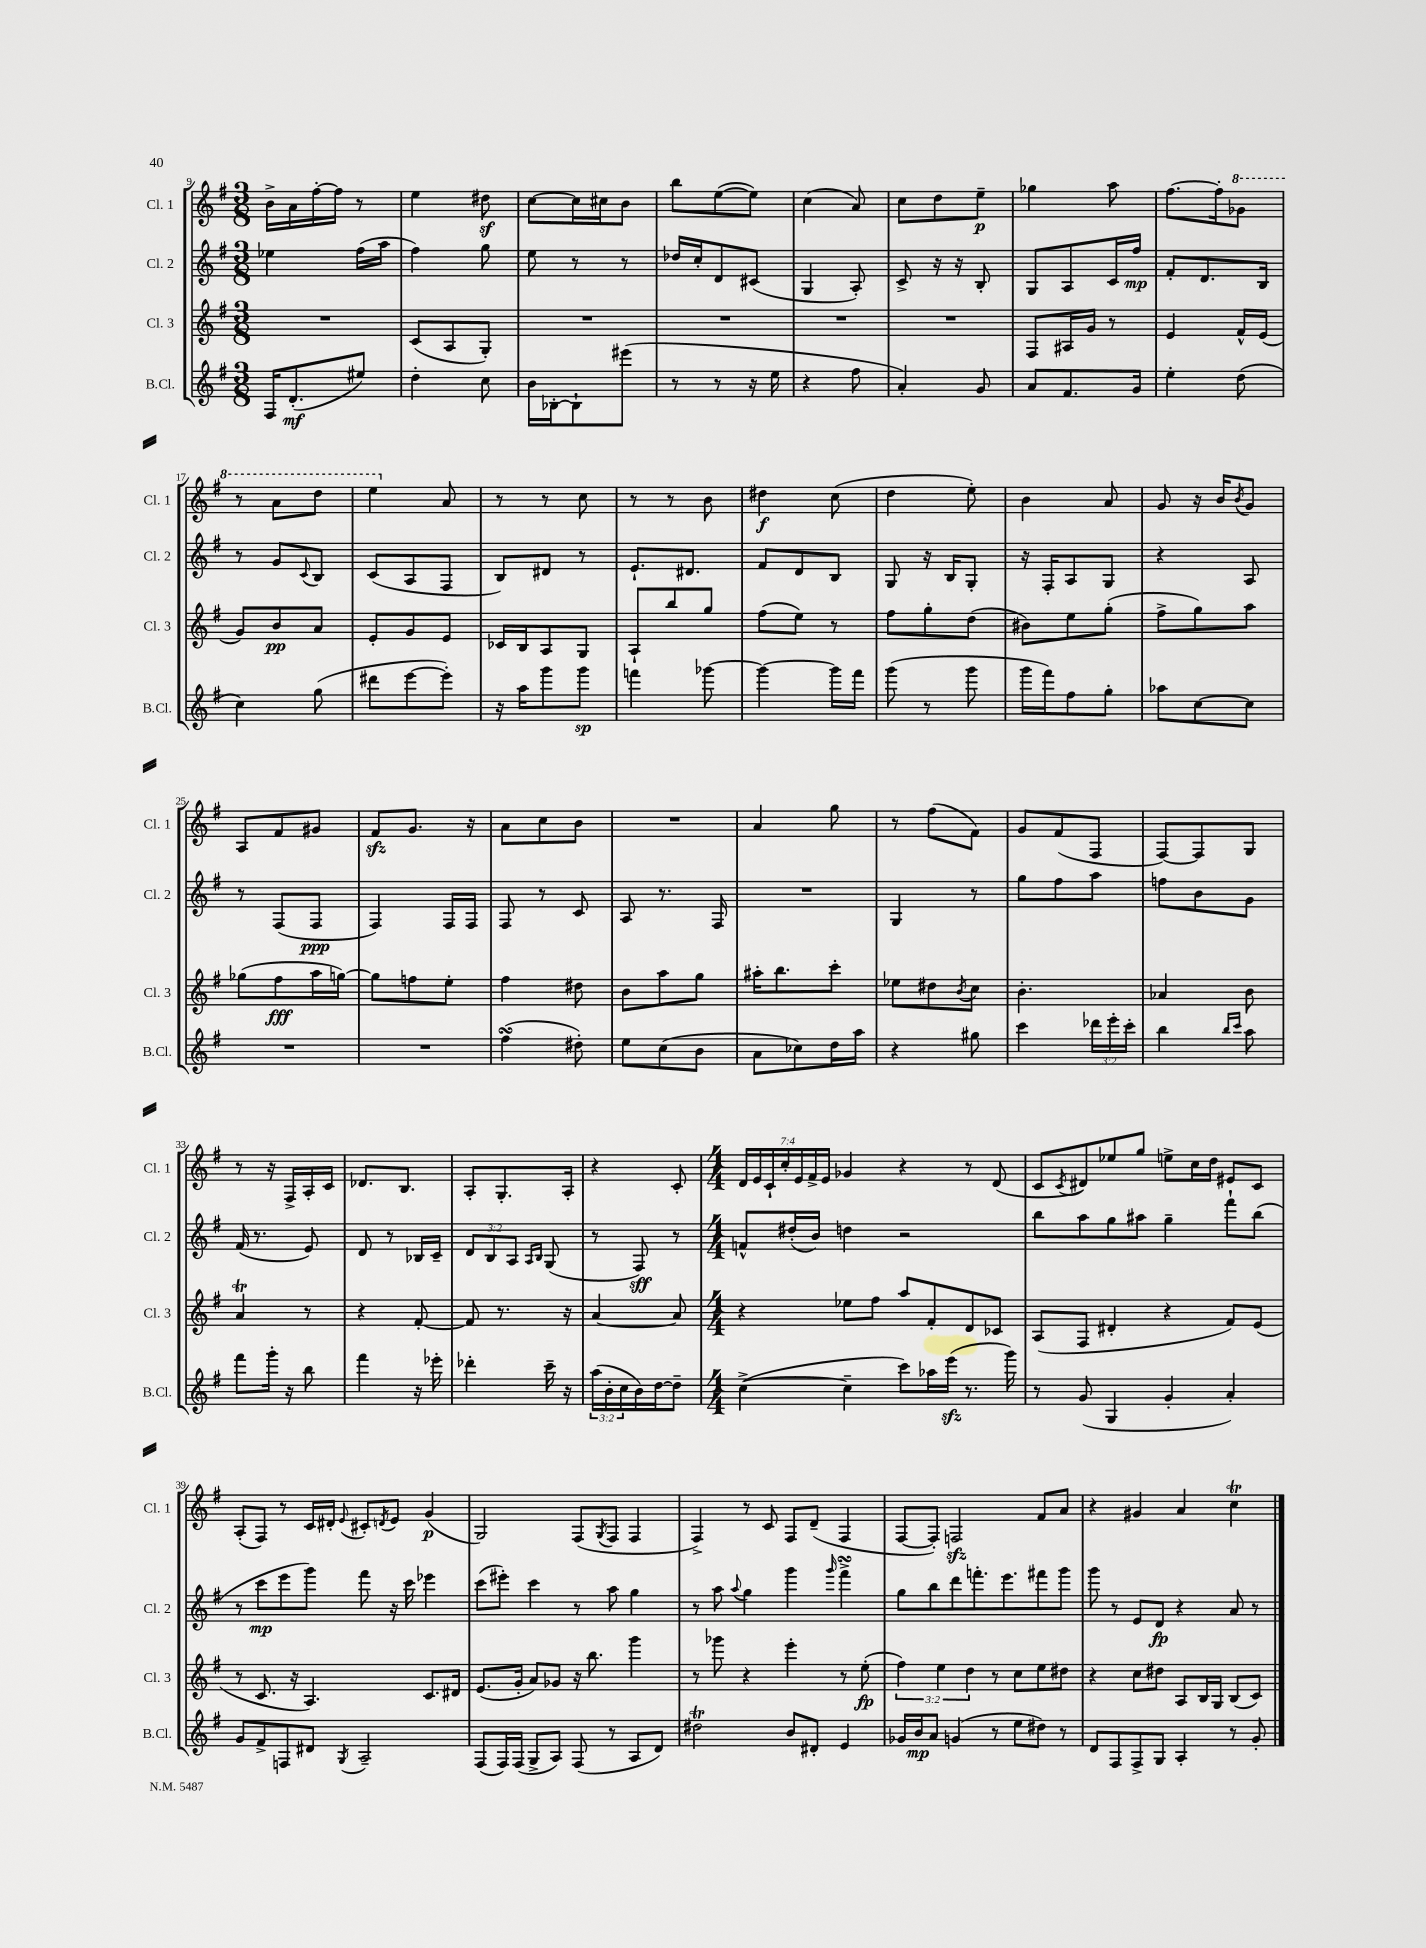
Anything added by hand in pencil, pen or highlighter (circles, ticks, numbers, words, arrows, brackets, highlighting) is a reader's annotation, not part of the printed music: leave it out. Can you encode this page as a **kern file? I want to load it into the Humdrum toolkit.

**kern	**dynam	**kern	**dynam	**kern	**dynam	**kern	**dynam
*part4	*part4	*part3	*part3	*part2	*part2	*part1	*part1
*staff4	*staff4	*staff3	*staff3	*staff2	*staff2	*staff1	*staff1
*I"B.Cl.	*	*I"Cl. 3	*	*I"Cl. 2	*	*I"Cl. 1	*
*I'B.Cl.	*	*I'Cl. 3	*	*I'Cl. 2	*	*I'Cl. 1	*
*clefG2	*	*clefG2	*	*clefG2	*	*clefG2	*
*k[f#]	*	*k[f#]	*	*k[f#]	*	*k[f#]	*
*M3/8	*	*M3/8	*	*M3/8	*	*M3/8	*
=9	=9	=9	=9	=9	=9	=9	=9
16F#/KL	.	4.r	.	4ee-X\	.	16b^\LL	.
(8.d'/	mf	.	.	.	.	16a\	.
.	.	.	.	.	.	[16ff#'\	.
.	.	.	.	.	.	16ff#\JJ]	.
8ee#X/J)	.	.	.	(16ff#\LL	.	8r	.
.	.	.	.	16aa\JJ	.	.	.
=10	=10	=10	=10	=10	=10	=10	=10
4dd'\	.	(8c/L	.	4ff#\)	.	4ee\	.
.	.	8A/	.	.	.	.	.
8cc\	.	8G'/J)	.	8gg\	.	8dd#Xz\	.
=11	=11	=11	=11	=11	=11	=11	=11
16b\LL	.	4.r	.	8ee\	.	[8cc\L	.
[16B-X'\J	.	.	.	.	.	.	.
8B-`\]	.	.	.	8r	.	16cc\L]	.
.	.	.	.	.	.	16cc#X\J	.
(8eee#X\J	.	.	.	8r	.	8b\J	.
=12	=12	=12	=12	=12	=12	=12	=12
8r	.	4.r	.	16dd-X/LL	.	8bb\L	.
.	.	.	.	16cc'/J	.	.	.
8r	.	.	.	8d/	.	([8ee\	.
16r	.	.	.	(8c#X/J	.	8ee\J])	.
16ee\	.	.	.	.	.	.	.
=13	=13	=13	=13	=13	=13	=13	=13
4r	.	4.r	.	4G/	.	(4cc\	.
8ff#\	.	.	.	8A'/)	.	8a/)	.
=14	=14	=14	=14	=14	=14	=14	=14
4a'/)	.	4.r	.	8c^/	.	8cc\L	.
.	.	.	.	16r	.	8dd\	.
.	.	.	.	16r	.	.	.
8g/	.	.	.	8B'/	.	8ee~\J	p
=15	=15	=15	=15	=15	=15	=15	=15
8a/L	.	8F#/L	.	8G/L	.	4gg-X\	.
8.f#/	.	16A#X/L	.	8A/	.	.	.
.	.	16g/JJ	.	.	.	.	.
.	.	8r	.	16c/L	.	8aa\	.
16g/Jk	.	.	.	16ff#/JJ	mp	.	.
=16	=16	=16	=16	=16	=16	=16	=16
4ee'\	.	4e/	.	8f#'/L	.	[8.ff#\L	.
.	.	.	.	8.d/	.	.	.
.	.	.	.	.	.	16ff#'\k]	.
*	*	*	*	*	*	*8va	*
(8dd\	.	16f#^^/LL	.	.	.	8gg-X\J	.
.	.	(16e/JJ	.	16B/Jk	.	.	.
!!LO:LB:g=z
=17	=17	=17	=17	=17	=17	=17	=17
4cc\)	.	8g/L)	.	8r	.	8r	.
.	.	8b/	pp	8g/L	.	8aa\L	.
.	.	.	.	8qqc/	.	.	.
(8gg\	.	8a/J	.	8B/J	.	8ddd\J	.
=18	=18	=18	=18	=18	=18	=18	=18
8ddd#X\L	.	8e'/L	.	(8c/L	.	4eee\	.
[8eee\	.	8g/	.	8A/	.	.	.
*	*	*	*	*	*	*X8va	*
8eee'\J])	.	8e/J	.	8F#/J	.	8a/	.
=19	=19	=19	=19	=19	=19	=19	=19
16r	.	16c-X/LL	.	8B/L)	.	8r	.
16aa\KL	.	16B/J	.	.	.	.	.
8ggg\	.	8A/	.	8d#X/J	.	8r	.
8ggg\J	sp	8G/J	.	8r	.	8cc\	.
=20	=20	=20	=20	=20	=20	=20	=20
4fffn\	.	8A`/L	.	8.e`/L	.	8r	.
.	.	8bb/	.	.	.	8r	.
.	.	.	.	8.d#X/J	.	.	.
[8ggg-X\	.	8gg/J	.	.	.	8b\	.
=21	=21	=21	=21	=21	=21	=21	=21
4ggg-\_	.	(8ff#\L	.	8f#/L	.	4dd#X\	f
.	.	8ee\J)	.	8d/	.	.	.
16ggg-\LL]	.	8r	.	8B/J	.	(8cc\	.
16fff#\JJ	.	.	.	.	.	.	.
=22	=22	=22	=22	=22	=22	=22	=22
(8ggg\	.	8ff#\L	.	8G/	.	4dd\	.
8r	.	8gg'\	.	16r	.	.	.
.	.	.	.	16B/KL	.	.	.
8ggg\	.	(8dd\J	.	8G'/J	.	8ee'\)	.
=23	=23	=23	=23	=23	=23	=23	=23
16ggg\LL	.	8b#X\L)	.	16r	.	4b\	.
16fff#\J)	.	.	.	16F#'/KL	.	.	.
8ff#\	.	8ee\	.	8A/	.	.	.
8gg'\J	.	(8gg'\J	.	8G/J	.	8a/	.
=24	=24	=24	=24	=24	=24	=24	=24
8aa-X\L	.	8ff#^\L	.	4r	.	8g/	.
[8cc\	.	8gg\)	.	.	.	16r	.
.	.	.	.	.	.	16b/KL	.
.	.	.	.	.	.	8qb/	.
8cc\J]	.	8aa\J	.	8A/	.	8g/J	.
!!LO:LB:g=z
=25	=25	=25	=25	=25	=25	=25	=25
4.r	.	(8gg-X\L	.	8r	.	8A/L	.
.	.	8ff#\	fff	(8F#/L	.	8f#/	.
.	.	16aa\L	.	8F#/J	ppp	8g#X/J	.
.	.	[16ggn\JJ)	.	.	.	.	.
=26	=26	=26	=26	=26	=26	=26	=26
4.r	.	8gg\L]	.	4F#/)	.	8f#zz/L	.
.	.	8ffn\	.	.	.	8.g/J	.
.	.	8ee'\J	.	16F#/LL	.	.	.
.	.	.	.	16F#/JJ	.	16r	.
=27	=27	=27	=27	=27	=27	=27	=27
(4ff#sSsS\	.	4ff#\	.	8F#/	.	8a\L	.
.	.	.	.	8r	.	8cc\	.
8dd#X'\)	.	8dd#X\	.	8c/	.	8b\J	.
=28	=28	=28	=28	=28	=28	=28	=28
8ee\L	.	8b\L	.	8A/	.	4.r	.
(8cc\	.	8aa\	.	8.r	.	.	.
8b\J	.	8gg\J	.	.	.	.	.
.	.	.	.	16F#/	.	.	.
=29	=29	=29	=29	=29	=29	=29	=29
8a\L	.	16aa#X'\KL	.	4.r	.	4a/	.
.	.	8.bb\	.	.	.	.	.
8cc-X\)	.	.	.	.	.	.	.
16dd\L	.	8ccc'\J	.	.	.	8gg\	.
16aa\JJ	.	.	.	.	.	.	.
=30	=30	=30	=30	=30	=30	=30	=30
4r	.	8ee-X\L	.	4G/	.	8r	.
.	.	8dd#X\	.	.	.	(8ff#\L	.
.	.	8qb/	.	.	.	.	.
8gg#X\	.	8cc\J	.	8r	.	8f#\J)	.
=31	=31	=31	=31	=31	=31	=31	=31
4ccc\	.	4.b'\	.	8gg\L	.	8g/L	.
.	.	.	.	8ff#\	.	(8f#/	.
24ddd-X\LL	.	.	.	8aa\J	.	8F#/J	.
24eee'\	.	.	.	.	.	.	.
24ccc'\JJ	.	.	.	.	.	.	.
=32	=32	=32	=32	=32	=32	=32	=32
4bb\	.	4a-X/	.	8ffn\L	.	[8F#/L)	.
.	.	.	.	8b\	.	8F#/]	.
16qqbb/LL	.	.	.	.	.	.	.
16qqccc/JJ	.	.	.	.	.	.	.
8aa\	.	8b\	.	8g\J	.	8G/J	.
!!LO:LB:g=z
=33	=33	=33	=33	=33	=33	=33	=33
8fff#\L	.	4aT/	.	(16f#/	.	8r	.
.	.	.	.	8.r	.	.	.
16ggg'\Jk	.	.	.	.	.	16r	.
16r	.	.	.	.	.	16F#^/LL	.
8bb\	.	8r	.	8e/)	.	16A'/	.
.	.	.	.	.	.	16c/JJ	.
=34	=34	=34	=34	=34	=34	=34	=34
4fff#\	.	4r	.	8d/	.	8.d-X/L	.
.	.	.	.	8r	.	.	.
.	.	.	.	.	.	8.B/J	.
16r	.	[8f#'/	.	16B-X/LL	.	.	.
16eee-X'\	.	.	.	16c~/JJ	.	.	.
=35	=35	=35	=35	=35	=35	=35	=35
4ddd-X'\	.	8f#/]	.	12d/L	.	8A'/L	.
.	.	.	.	12B/	.	.	.
.	.	8.r	.	.	.	8.G'/	.
.	.	.	.	12A/J	.	.	.
.	.	.	.	16qqA/LL	.	.	.
.	.	.	.	16qqB/JJ	.	.	.
16ccc~\	.	.	.	(8G/	.	.	.
16r	.	16r	.	.	.	16A'/Jk	.
=36	=36	=36	=36	=36	=36	=36	=36
(24aa\LL	.	[4a/	.	8r	.	4r	.
24b'\	.	.	.	.	.	.	.
24cc\	.	.	.	.	.	.	.
16b\)	.	.	.	8F#/)	sff	.	.
[16dd\J	.	.	.	.	.	.	.
8dd~\J]	.	8a/]	.	8r	.	8c'/	.
=37	=37	=37	=37	=37	=37	=37	=37
*M4/4	*	*M4/4	*	*M4/4	*	*M4/4	*
([4cc^\	.	4r	.	8fn^^/L	.	28d/LL	.
.	.	.	.	.	.	28e/	.
.	.	.	.	.	.	28c`/	.
.	.	.	.	.	.	28cc'/	.
.	.	.	.	(16dd#X'/L	.	.	.
.	.	.	.	.	.	28e/	.
.	.	.	.	.	.	28f#^/	.
.	.	.	.	16b/JJ)	.	.	.
.	.	.	.	.	.	28e/JJ	.
4cc~\]	.	8ee-X\L	.	4ddn\	.	4g-X/	.
.	.	8ff#\J	.	.	.	.	.
8ccc\L)	.	8aa/L	.	2r	.	4r	.
16aa-X\L	.	8f#'/	.	.	.	.	.
(16eeezz\JJ	.	.	.	.	.	.	.
8.r	.	8d/	.	.	.	8r	.
.	.	8c-X/J	.	.	.	(8d/	.
16ggg\)	.	.	.	.	.	.	.
=38	=38	=38	=38	=38	=38	=38	=38
8r	.	(8A/L	.	8bb\L	.	8c/L	.
.	.	.	.	.	.	8qc/	.
(8g/	.	8F#/J	.	8aa\	.	8d#X/)	.
4G/	.	4d#X'/	.	8gg\	.	8ee-X/	.
.	.	.	.	8aa#X\J	.	8gg/J	.
4g'/	.	4r	.	4gg~\	.	8een^\L	.
.	.	.	.	.	.	16cc\L	.
.	.	.	.	.	.	16dd\JJ	.
4a'/)	.	8f#/L)	.	8fff#`\L	.	8e#X/L	.
.	.	(8e/J	.	(8bb\J	.	8c/J	.
!!LO:LB:g=z
=39	=39	=39	=39	=39	=39	=39	=39
8g/L	.	8r	.	8r	.	(8A'/L	.
8f#^/	.	8.c/	.	8ccc\L	mp	8F#/J)	.
8Fn/	.	.	.	8eee\	.	8r	.
.	.	16r	.	.	.	.	.
8d#X/J	.	4.A/)	.	8ggg\J)	.	16c/LL	.
.	.	.	.	.	.	16d#X'/JJ	.
8qG/	.	.	.	.	.	8qqe/	.
2A~/	.	.	.	8fff#\	.	8c#X'/L	.
.	.	.	.	.	.	8qdn/	.
.	.	.	.	16r	.	8e/J	.
.	.	.	.	16ccc\	.	.	.
.	.	8.c/L	.	4eee-X\	.	(4g/	p
.	.	16d#X/Jk	.	.	.	.	.
=40	=40	=40	=40	=40	=40	=40	=40
(8F#/L	.	(8.e/L	.	(8ccc\L	.	2G/)	.
16F#/L)	.	.	.	8eee#X'\J)	.	.	.
(16F#/JJ	.	16g'/Jk	.	.	.	.	.
8G^/L	.	8a/L)	.	4ccc\	.	.	.
8A/J)	.	8g-X/J	.	.	.	.	.
(8F#/	.	16r	.	8r	.	(8F#/L	.
.	.	8.bb\	.	.	.	.	.
.	.	.	.	.	.	8qG/	.
8r	.	.	.	8aa\	.	8F#/J	.
8A/L	.	4ggg\	.	4gg\	.	4F#/	.
8d/J)	.	.	.	.	.	.	.
=41	=41	=41	=41	=41	=41	=41	=41
2dd#Xt\	.	8r	.	8r	.	4F#^/)	.
.	.	8ggg-X\	.	8aa\	.	.	.
.	.	.	.	8qqaa/	.	.	.
.	.	4r	.	4gg\	.	8r	.
.	.	.	.	.	.	8c/	.
8b/L	.	4eee'\	.	4ggg\	.	8F#/L	.
8d#X'/J	.	.	.	.	.	(8d~/J	.
.	.	.	.	16qqggg/	.	.	.
4e/	.	8r	.	4fff#sSsS^\	.	4F#/	.
.	.	(8ee'\	fp	.	.	.	.
=42	=42	=42	=42	=42	=42	=42	=42
16g-X/LL	.	6ff#\)	.	8gg\L	.	[8F#/L	.
16b/J	mp	.	.	.	.	.	.
8a/J	.	.	.	8bb\	.	8F#'/J])	.
.	.	6ee\	.	.	.	.	.
(4gn/	.	.	.	8ddd\	.	2Fnzz/	.
.	.	6dd\	.	.	.	.	.
.	.	.	.	8.fffn'\	.	.	.
8r	.	8r	.	.	.	.	.
.	.	.	.	8.eee\	.	.	.
8ee\L	.	8cc\L	.	.	.	.	.
8dd#X\J)	.	8ee\	.	8fff#X\	.	8f#/L	.
8r	.	8dd#X\J	.	8ggg\J	.	8a/J	.
=43	=43	=43	=43	=43	=43	=43	=43
8d/L	.	4r	.	8ggg\	.	4r	.
8F#/	.	.	.	8r	.	.	.
8F#^/	.	8cc\L	.	8e/L	.	4g#X/	.
8G/J	.	8dd#X\J	.	8d/J	fp	.	.
4A'/	.	8A/L	.	4r	.	4a/	.
.	.	16B/L	.	.	.	.	.
.	.	16G/JJ	.	.	.	.	.
8r	.	(8B/L	.	8a/	.	4ccT\	.
8g'/	.	8c/J)	.	8r	.	.	.
==	==	==	==	==	==	==	==
*-	*-	*-	*-	*-	*-	*-	*-
